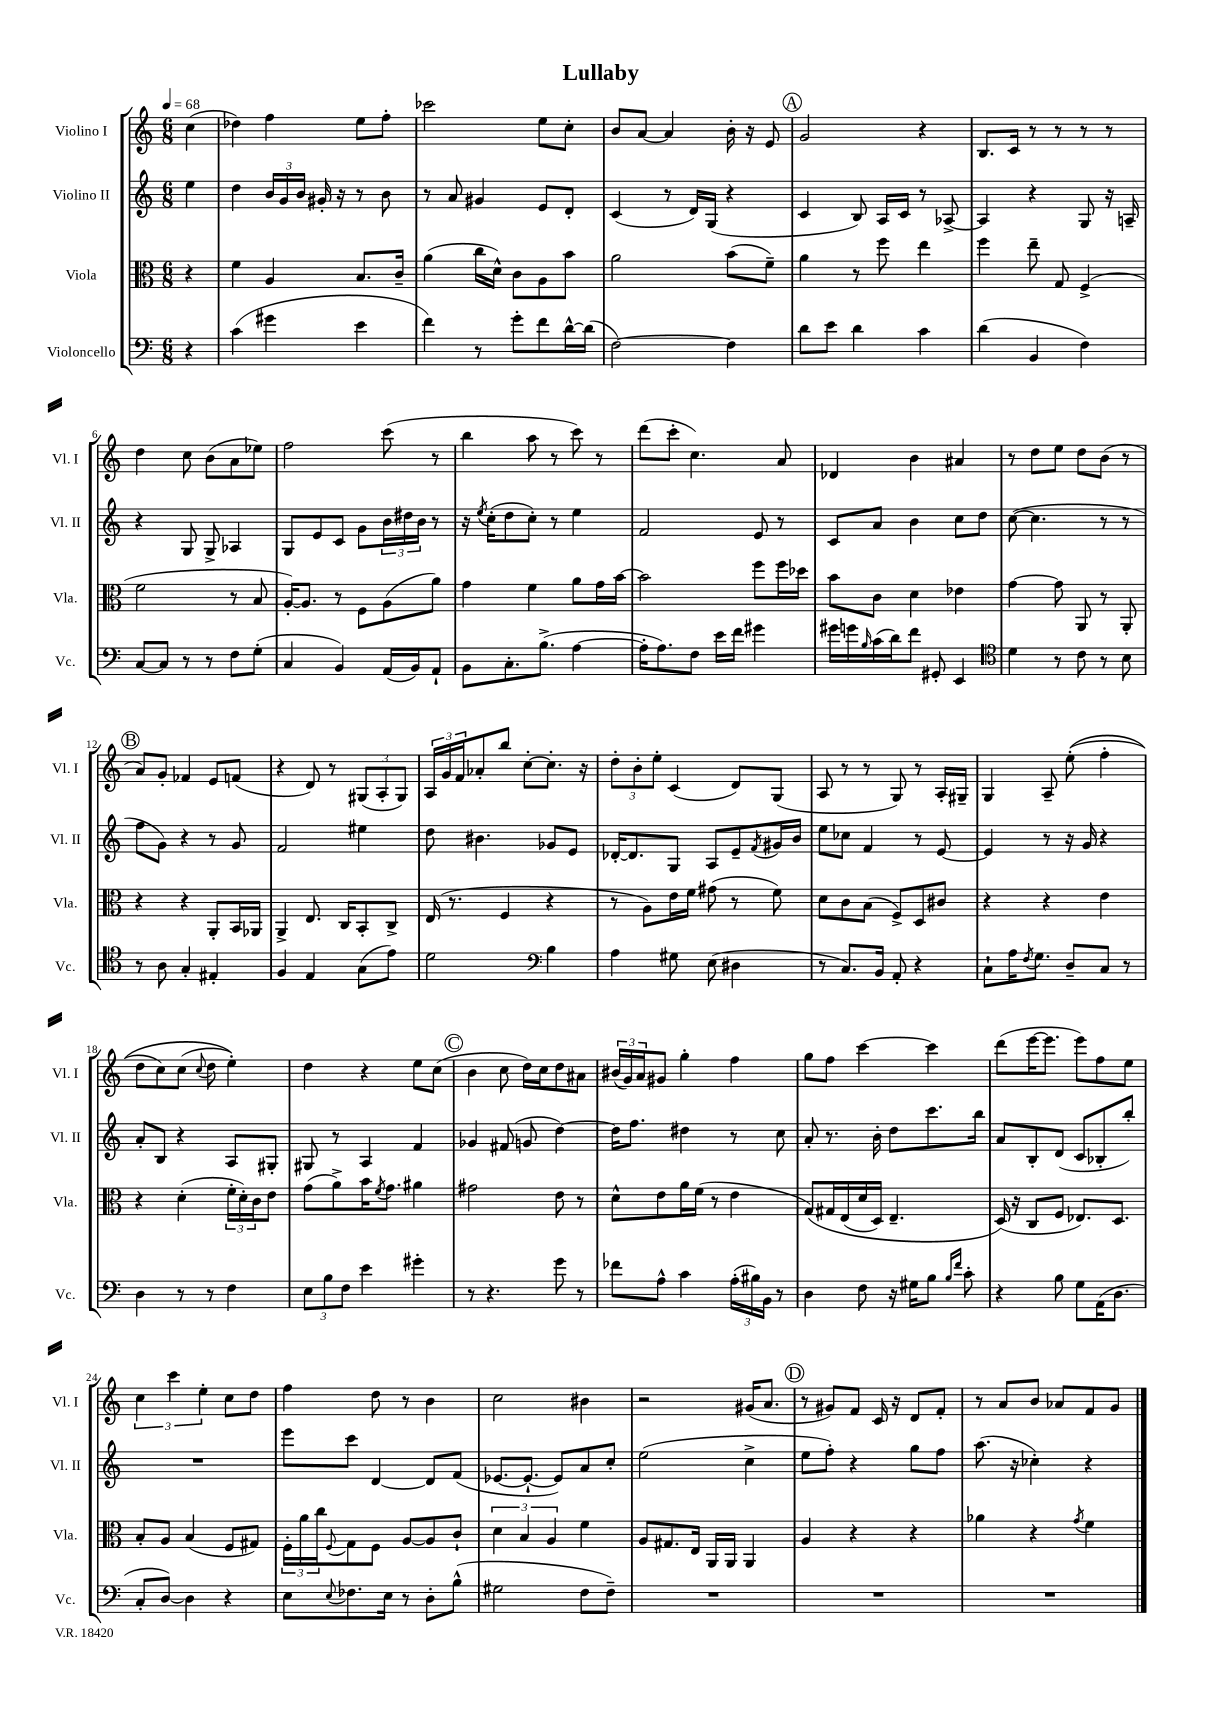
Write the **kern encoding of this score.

**kern	**kern	**kern	**kern
*part4	*part3	*part2	*part1
*staff4	*staff3	*staff2	*staff1
*I"Violoncello	*I"Viola	*I"Violino II	*I"Violino I
*I'Vc.	*I'Vla.	*I'Vl. II	*I'Vl. I
*clefF4	*clefC3	*clefG2	*clefG2
*k[]	*k[]	*k[]	*k[]
*M6/8	*M6/8	*M6/8	*M6/8
*MM68	*MM68	*MM68	*MM68
=	=	=	=
4r	4r	4ee\	(4cc\
=1	=1	=1	=1
(4c\	4f\	4dd\	4dd-X\)
4g#X\	4A/	24b/LL	4ff\
.	.	24g/	.
.	.	24b/JJ	.
.	.	16g#X'/	.
.	.	16r	.
4e\	8.B/L	8r	8ee\L
.	.	8b\	8ff'\J
.	16c~/Jk	.	.
=2	=2	=2	=2
4f\)	(4a\	8r	2ccc-X\
.	.	8a/	.
8r	16cc\LL	4g#X/	.
.	16d^^\JJ)	.	.
8g'\L	8c\L	.	.
8f\	8A\	8e/L	8ee\L
[16d^^\L	8b\J	8d'/J	8cc'\J
(16d\JJ]	.	.	.
=3	=3	=3	=3
[2F\)	2a\	(4c/	8b/L
.	.	.	[8a/J
.	.	8r	4a/]
.	.	16d/LL)	.
.	.	(16G/JJ	.
4F\]	(8b\L	4r	16b'\
.	.	.	16r
.	8f~\J)	.	8e/
!!LO:REH:place=s1:t=A
=4	=4	=4	=4
8d\L	4a\	4c/	2g/
8e\J	.	.	.
4d\	8r	8B/)	.
.	8ff\	16A/LL	.
.	.	16c/JJ	.
4c\	4ee\	8r	4r
.	.	[8A-X^/	.
=5	=5	=5	=5
(4d\	4ff\	4A-/]	8.B/L
.	.	.	16c/Jk
4BB/	8ee~\	4r	8r
.	8G/	.	8r
4F\)	(4F^/	8G/	8r
.	.	16r	8r
.	.	16An~/	.
!!LO:LB:g=z
=6	=6	=6	=6
[8C/L	2f\	4r	4dd\
8C/J]	.	.	.
8r	.	8G/	8cc\
8r	.	8G^/	(8b\L
8F\L	8r	4A-X/	8a\
(8G'\J	8B/	.	8ee-X\J)
=7	=7	=7	=7
4C/	[16A'/KL)	8G/L	2ff\
.	8.A/J]	.	.
.	.	8e/	.
4BB/)	8r	8c/J	.
.	8F\L	8g\L	.
(16AA/LL	(8A\	24b\L	(8ccc\
.	.	24dd#X\	.
16BB/J)	.	.	.
.	.	24b\JJ	.
8AA`/J	8a\J)	8r	8r
=8	=8	=8	=8
8BB\L	4g\	16r	4bb\
.	.	8qee/	.
.	.	(16cc'\KL	.
8.C'\	.	8dd\	.
.	4f\	8cc'\J)	8aa\
(8.B^\J	.	.	.
.	.	8r	8r
[4A\	8a\L	4ee\	8ccc\)
.	16g\L	.	8r
.	[16b\JJ	.	.
=9	=9	=9	=9
16A'\KL]	2b\]	2f/	(8ddd\L
8.A\)	.	.	.
.	.	.	8ccc'\J
8F\J	.	.	4.cc\)
16e\LL	.	.	.
16f\JJ	.	.	.
4g#X\	8ff\L	8e/	.
.	16ff\L	8r	8a/
.	16dd-X\JJ	.	.
=10	=10	=10	=10
16g#X\LL	8b\L	8c/L	4d-X/
16gn\	.	.	.
16qqB/	.	.	.
(16c\	8c\J	8a/J	.
16d\J)	.	.	.
8f\J	4d\	4b\	4b\
8GG#X'/	.	.	.
4EE/	4e-X\	8cc\L	4a#X/
.	.	8dd\J	.
=11	=11	=11	=11
*clefC4	*	*	*
4d\	[4g\	([8cc\	8r
.	.	4.cc\]	8dd\L
8r	8g\]	.	8ee\J
8c\	8AA/	.	8dd\L
8r	8r	8r	(8b\J
8B\	8AA'/	8r	8r
!!LO:LB:g=z
!!LO:REH:place=s1:t=B
=12	=12	=12	=12
8r	4r	8ff\L	8a/L)
8A\	.	8g\J)	8g'/J
4G'/	4r	4r	4f-X/
4E#X'/	8AA'/L	8r	8e/L
.	16BB/L	8g/	(8fn/J
.	16AA-X/JJ	.	.
=13	=13	=13	=13
4F/	4AA^/	2f/	4r
4E/	8.E/	.	8d/)
.	.	.	8r
.	16C/KL	.	.
(8G\L	8BB'/	4ee#X\	(12G#X/L
.	.	.	12A'/
8e\J)	8C^/J	.	.
.	.	.	12G#/J)
=14	=14	=14	=14
2d\	(16E/	8dd\	24A/LL
.	.	.	24g/
.	8.r	.	.
.	.	.	24f/J
.	.	4.b#X\	8a-X'/
.	4F/	.	8bb/J
.	.	.	[8cc'\L
*clefF4	*	*	*
4B\	4r	8g-X/L	8.cc'\J]
.	.	8e/J	.
.	.	.	16r
=15	=15	=15	=15
4A\	8r	[16d-X'/KL	12dd'\L
.	.	8.d-/]	.
.	.	.	12b'\
.	8A\L)	.	.
.	.	.	12ee'\J
8G#X\	16e\L	8G/J	(4c/
.	16f\JJ	.	.
(8E\	(8g#X\	8A/L	.
4D#X\	8r	8e~/	8d/L)
.	.	8qf/	.
.	8f\)	16g#X/L	(8G/J
.	.	16b/JJ	.
=16	=16	=16	=16
8r	8d\L	8ee\L	8A/
8.C/L)	8c\	8cc-X\J	8r
.	(8B\J	4f/	8r
16BB/Jk	.	.	.
8AA'/	8F^/L)	.	8G/)
4r	8D/	8r	8r
.	8c#X/J	[8e/	16A'/LL
.	.	.	16G#X~/JJ
=17	=17	=17	=17
8C`\L	4r	4e/]	4G/
16A\K	.	.	.
8qF/	.	.	.
8.G\J	.	.	.
.	4r	8r	8A~/
8D~/L	.	16r	((8ee'\
.	.	16g/	.
8C/J	4e\	4r	4ff'\
8r	.	.	.
!!LO:LB:g=z
=18	=18	=18	=18
4D\	4r	8a'/L	8dd\L
.	.	8B/J	8cc\)
8r	(4d'\	4r	(8cc\J
.	.	.	8qqcc/
8r	.	.	8dd\
4F\	24f'\LL	8A/L	4ee'\))
.	24d'\)	.	.
.	24c\J	.	.
.	8e\J	8G#X'/J	.
=19	=19	=19	=19
12E\L	(8g\L	8G#X/	4dd\
12B\	.	.	.
.	8a^\)	8r	.
12F\J	.	.	.
4e\	16b\K	4A/	4r
.	8qf/	.	.
.	8.g\J	.	.
4g#X'\	4a#X\	4f/	8ee\L
.	.	.	(8cc\J
!!LO:REH:place=s1:t=C
=20	=20	=20	=20
8r	2g#X\	4g-X/	4b\
4.r	.	.	.
.	.	(8f#X/	8cc\
.	.	8gn/	16dd\LL)
.	.	.	16cc\J
8g\	8e\	[4dd\)	8dd\
8r	8r	.	8a#X\J
=21	=21	=21	=21
8f-X\L	8d^^\L	16dd\KL]	(24b#X/LL
.	.	.	24g/)
.	.	8.ff\J	.
.	.	.	24a/J
8A^^\J	8e\	.	8g#X/J
4c\	16a\L	4dd#X\	4gg'\
.	(16f\JJ	.	.
.	8r	.	.
(24A'\LL	4e\	8r	4ff\
24B#X\)	.	.	.
24BB\JJ	.	.	.
8r	.	8cc\	.
=22	=22	=22	=22
4D\	(8G/L)	8a'/	8gg\L
.	16G#X/L	8.r	8ff\J
.	(16E/	.	.
8F\	16d/	.	[4ccc\
.	16D/JJ)	16b'\	.
16r	4.E~/	8dd\L	.
16G#X\KL	.	.	.
8B\J	.	8.ccc\	4ccc\]
16qqB/LL	.	.	.
16qqf/JJ	.	.	.
8c'\	.	.	.
.	.	16bb\Jk	.
=23	=23	=23	=23
4r	(16D/)	8a/L	(8ddd\L
.	16r	.	.
.	8C/L	8B'/	[16eee\K
.	.	.	8.eee\J]
8B\	8F/J	(8d/J	.
8G\L	8.E-X/L)	8c/L	8eee\L)
(16AA\K	.	8B-X'/	8ff\
8.D\J	8.D/J	.	.
.	.	8bb'/J)	8ee\J
!!LO:LB:g=z
=24	=24	=24	=24
8C'/L	8B'/L	2.r	6cc\
[8D/J)	8A/J	.	.
.	.	.	6ccc\
4D\]	(4B/	.	.
.	.	.	6ee'\
4r	8F/L	.	8cc\L
.	8G#X/J)	.	8dd\J
=25	=25	=25	=25
8E\L	24F'\LL	8eee\L	4ff\
.	24a\	.	.
.	24cc\J	.	.
8qqE/	8qqF/	.	.
8.F-X\	8G\	8ccc\J	.
.	8F\J	[4d/	8dd\
16E\Jk	.	.	.
8r	[8A/L	.	8r
8D'\L	8A/]	8d/L]	4b\
(8B^^\J	8c`/J	(8f/J	.
=26	=26	=26	=26
2G#X\	6d\	[8.e-X/L	2cc\
.	6B/	.	.
.	.	8.e-`/J_	.
.	6A/	.	.
.	.	8e-/L])	.
8F\L	4f\	8a/	4b#X\
8F~\J)	.	8cc'/J	.
=27	=27	=27	=27
2.r	8A/L	(2ee\	2r
.	8.G#X/	.	.
.	16E/Jk	.	.
.	16AA/LL	.	.
.	16AA/JJ	.	.
.	4AA/	4cc^\	(16g#X/KL
.	.	.	8.a/J
!!LO:REH:place=s1:t=D
=28	=28	=28	=28
2.r	4A/	8ee\L	8r
.	.	8ff'\J)	8g#X/L)
.	4r	4r	8f/J
.	.	.	16c/
.	.	.	16r
.	4r	8gg\L	8d/L
.	.	8ff\J	8f'/J
=29	=29	=29	=29
2.r	4a-X\	(8.aa\	8r
.	.	.	8a/L
.	.	16r	.
.	4r	4cc-X'\)	8b/J
.	.	.	8a-X/L
.	8qg/	.	.
.	4f\	4r	8f/
.	.	.	8g/J
==	==	==	==
*-	*-	*-	*-
